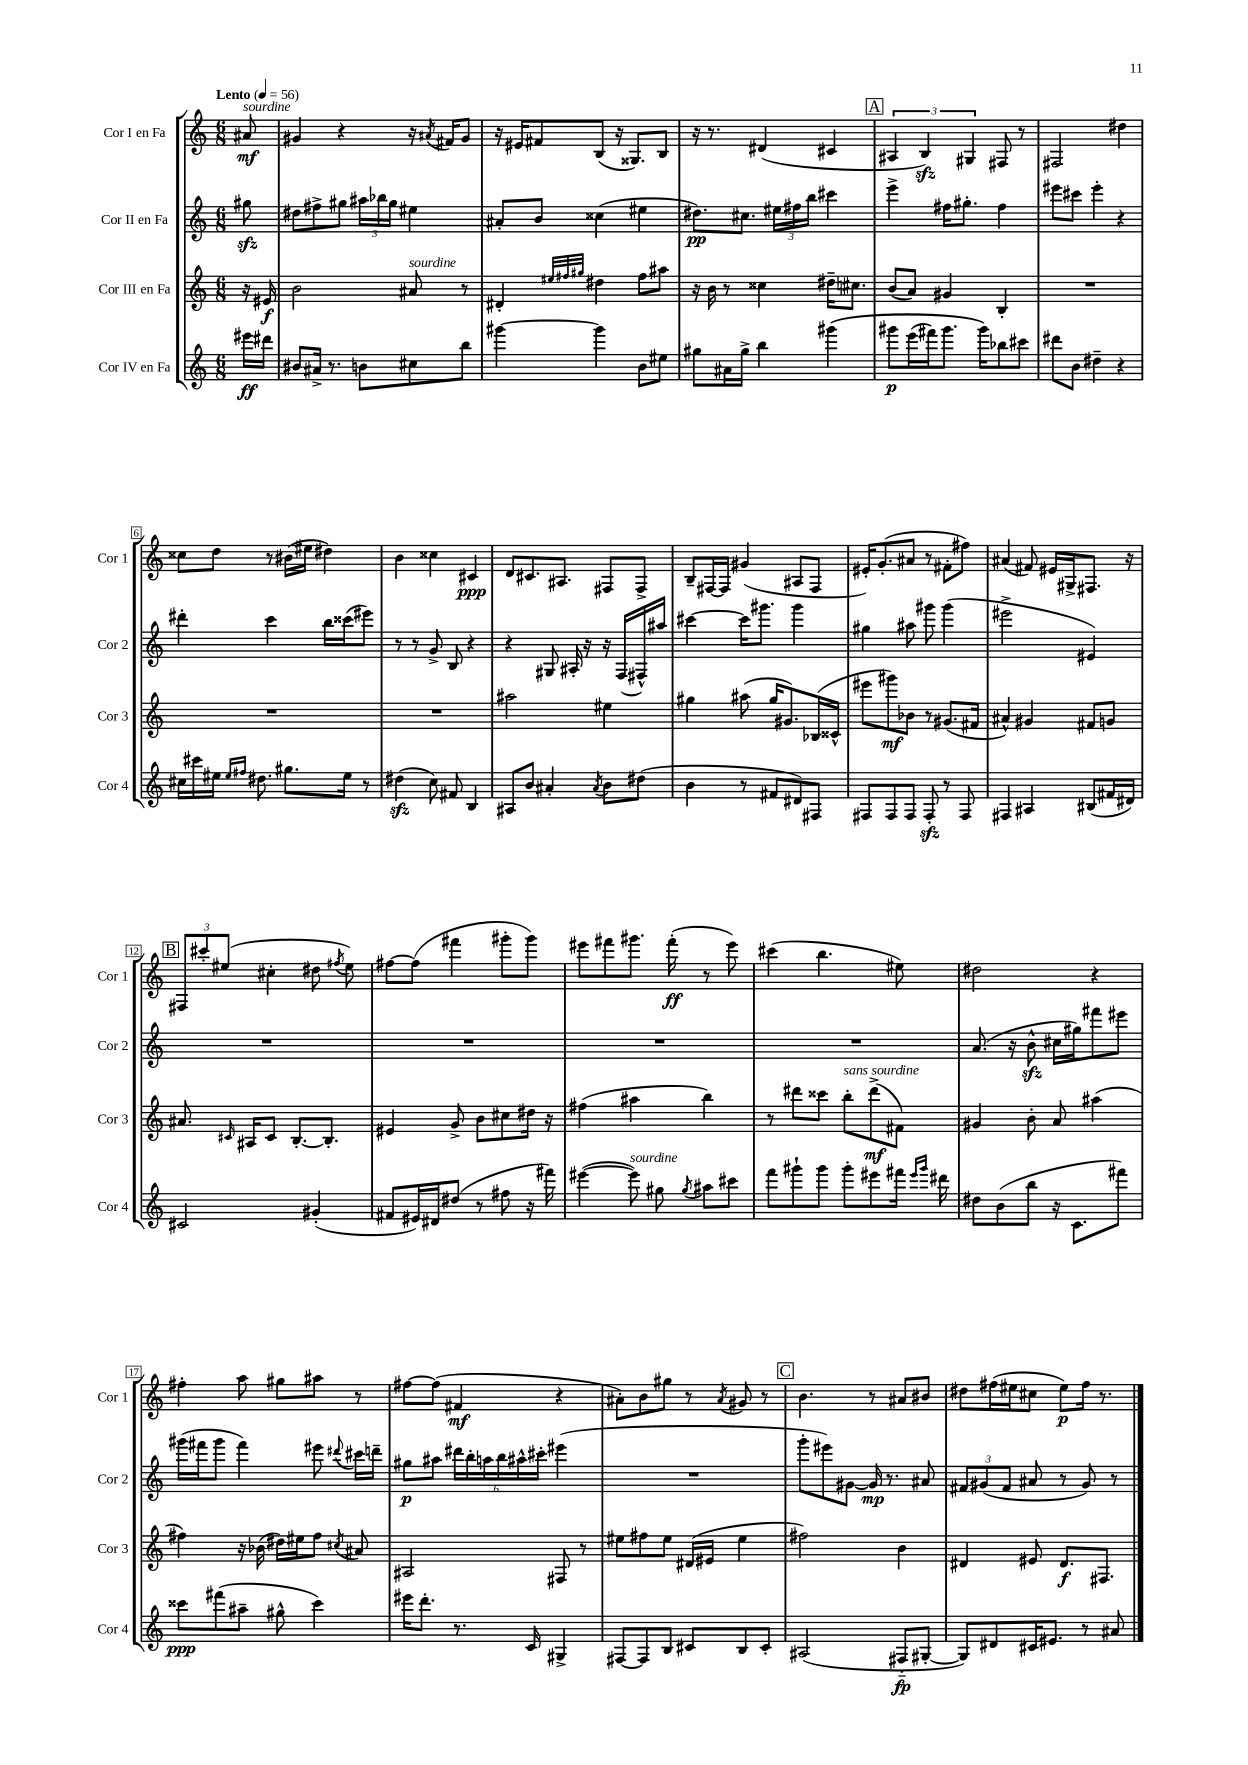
<<
\new StaffGroup <<
\new Staff = "s0" \with { instrumentName = "Cor I en Fa" shortInstrumentName = "Cor 1" } {
    \clef treble \key c \major \numericTimeSignature \time 6/8 \partial 8 \tempo "Lento" 4 = 56
    \autoBeamOff ais'8\mf^\markup { \italic "sourdine" } |
    gis'4 r4 r16 \acciaccatura { ais'8 } fis'16[ gis'8] |
    r16 eis'16[ fis'8 b8]( r16 gisis8.[) b8] |
    r16 r8. dis'4( cis'4 |
    \mark \markup { \box "A" } \tuplet 3/2 { ais4 b4\sfz) gis4 } fis8 r8 |
    fis2 dis''4 |
    cisis''8[ d''8] r8 bis'16[( eis''16] dis''4) |
    b'4 cisis''4 cis'4\ppp |
    d'8[ cis'8. ais8.] fis8[ fis8]-> |
    b8[-- fis16~ fis16] gis'4( ais8[ fis8] |
    eis'16[-.) g'8.-.( ais'8] r8 fis'8[-. fis''8]) |
    ais'4( fis'8) eis'16[ gis16-> fis8.] r16 |
    \mark \markup { \box "B" } \tuplet 3/2 { fis8[ cis'''8-. eis''8]( } cis''4-. dis''8 \acciaccatura { fis''8 } eis''8) |
    fis''8[~ fis''8]( fis'''4 gis'''8[-. gis'''8]) |
    eis'''8[ fis'''8 gis'''8.] fis'''16-.\ff( r8 eis'''8) |
    cis'''4( b''4. eis''8) |
    dis''2 r4 |
    fis''4-. a''8 gis''8[ ais''8] r8 |
    fis''8[~ fis''8]( fis'4\mf r4 |
    ais'8[-.) b'8 gis''8] r8 \acciaccatura { ais'8 } gis'8 r8 |
    \mark \markup { \box "C" } b'4. r8 ais'8[ bis'8] |
    dis''8[ fis''16( eis''16 cis''8] eis''8[\p) fis''16] r8. \bar "|." |
}
\new Staff = "s1" \with { instrumentName = "Cor II en Fa" shortInstrumentName = "Cor 2" } {
    \clef treble \key c \major \numericTimeSignature \time 6/8 \partial 8
    \autoBeamOff gis''8\sfz |
    dis''8[ fis''8-> gis''8] \tuplet 3/2 { ais''16[ bes''16 gis''16] } eis''4 |
    ais'8[-. b'8] cisis''4( eis''4 |
    dis''8.[\pp) cis''8.] \tuplet 3/2 { eis''16[ fis''16 b''16] } cis'''4 |
    \mark \markup { \box "A" } e'''4-> fis''16[ gis''8.]-. fis''4 |
    eis'''8[ cis'''8] eis'''4-. r4 |
    dis'''4-. c'''4 b''16[ cisis'''16( eis'''8]) |
    r8 r8 g'8-> b8 r4 |
    r4 gis8 ais16-. r16 r16 f16[( fis16-^) ais''16] |
    cis'''4~ cis'''16[ gis'''8.] gis'''4 |
    gis''4 ais''8 gis'''8 gis'''4( |
    eis'''2-> eis'4) |
    \mark \markup { \box "B" } R2. |
    R2. |
    R2. |
    R2. |
    a'8.( r16 b'8-^\sfz cis''16[ gis''16) fis'''8 eis'''8] |
    gis'''16[( fis'''16 gis'''8] fis'''4) eis'''8 \appoggiatura { dis'''8 } cis'''16[ d'''16]-- |
    gis''8[\p ais''8] \tuplet 6/4 { dis'''16[ b''16-. a''16 b''16 ais''16-^ cis'''16]-. } eis'''4( |
    R2. |
    \mark \markup { \box "C" } g'''8[-. eis'''8) gis'8]~ gis'16\mp r8. ais'8 |
    \tuplet 3/2 { fis'8[ gis'8( fis'8] } ais'8 r8 gis'8) r8 \bar "|." |
}
\new Staff = "s2" \with { instrumentName = "Cor III en Fa" shortInstrumentName = "Cor 3" } {
    \clef treble \key c \major \numericTimeSignature \time 6/8 \partial 8
    \autoBeamOff r16 eis'16\f |
    b'2 ais'8^\markup { \italic "sourdine" } r8 |
    dis'4-. \grace { eis''32[ fis''32 gis''32] } dis''4 fis''8[ ais''8] |
    r16 b'16 r8 cisis''4 dis''16[-- cis''8.] |
    \mark \markup { \box "A" } b'8[( a'8]) gis'4 b4-. |
    R2. |
    R2. |
    R2. |
    ais''2 eis''4 |
    gis''4 ais''8( gis''16[ gis'8.) bes16( cisis'16]-^ |
    eis'''8[ gis'''8\mf) bes'8] r8 gis'8.[( fis'16] |
    ais'4-^) gis'4 fis'8[ g'8] |
    \mark \markup { \box "B" } ais'8. \grace { cis'16 } ais16[ cis'8] b8.[~-. b8.]-. |
    eis'4 g'8-> b'8[ cis''8 dis''16] r16 |
    fis''4( ais''4 b''4) |
    r8 dis'''8[ cisis'''8] b''8[-.^\markup { \italic "sans sourdine" } dis'''8->\mf( fis'8]) |
    gis'4 b'8-. a'8 ais''4( |
    fis''4) r16 bes'16( dis''16[) eis''16 fis''8] \acciaccatura { cis''8 } ais'8 |
    ais2 fis8 r8 |
    eis''8[ fis''8 eis''8] dis'16[( eis'16] eis''4 |
    \mark \markup { \box "C" } fis''2) b'4 |
    dis'4 eis'8 dis'8.[\f fis8.] \bar "|." |
}
\new Staff = "s3" \with { instrumentName = "Cor IV en Fa" shortInstrumentName = "Cor 4" } {
    \clef treble \key c \major \numericTimeSignature \time 6/8 \partial 8
    \autoBeamOff eis'''16[\ff dis'''16] |
    bis'8[ ais'16]-> r8. b'8[ cis''8 b''8] |
    gis'''4~ gis'''4 b'8[ eis''8] |
    gis''8[ ais'16 gis''16]-> b''4 gis'''4\( |
    \mark \markup { \box "A" } gis'''8[\p e'''16( fis'''16) gis'''8.] gis'''16[\) bes''8 cis'''8] |
    dis'''8[ b'8] dis''4-- r4 |
    cis''16[ cis'''16 eis''16] \grace { eis''16[ fis''16] } dis''8. gis''8.[ eis''16] r8 |
    dis''4\sfz( c''8) fis'8 b4 |
    ais8[ b'8] ais'4-. \acciaccatura { ais'8 } b'8[ dis''8]( |
    b'4 r8 fis'8[ dis'8) fis8] |
    fis8[ fis8 fis8] fis8-.\sfz r8 fis8 |
    fis4 ais4 bis8[( fis'16 dis'16]) |
    \mark \markup { \box "B" } cis'2 gis'4-.( |
    fis'8[ eis'16) dis'16 dis''8]( r8 fis''8 r16 fis'''16) |
    eis'''4~( eis'''8^\markup { \italic "sourdine" }) gis''8 \acciaccatura { gis''8 } ais''8[ cis'''8] |
    f'''8[ gis'''8-! gis'''8] gis'''8[-. eis'''8 fis'''16] \grace { eis'''16[ gis'''16] } dis'''16 |
    dis''8[ b'8( b''8] r16 c'8.[ fis'''8]) |
    cisis'''8[\ppp fis'''8( ais''8]-- gis''8-^ cisis'''4) |
    eis'''16[ d'''8.]-. r8. c'16 gis4-> |
    fis8[~ fis8 b8] cis'8[ b8 cis'8]-. |
    \mark \markup { \box "C" } ais2( fis8[-_\fp gis8]~-. |
    gis8[) dis'8 cis'16 eis'8.] r8 ais'8 \bar "|." |
}
>>
>>
\layout { \context { \Score \override BarNumber.stencil = #(make-stencil-boxer 0.1 0.3 ly:text-interface::print) } }
